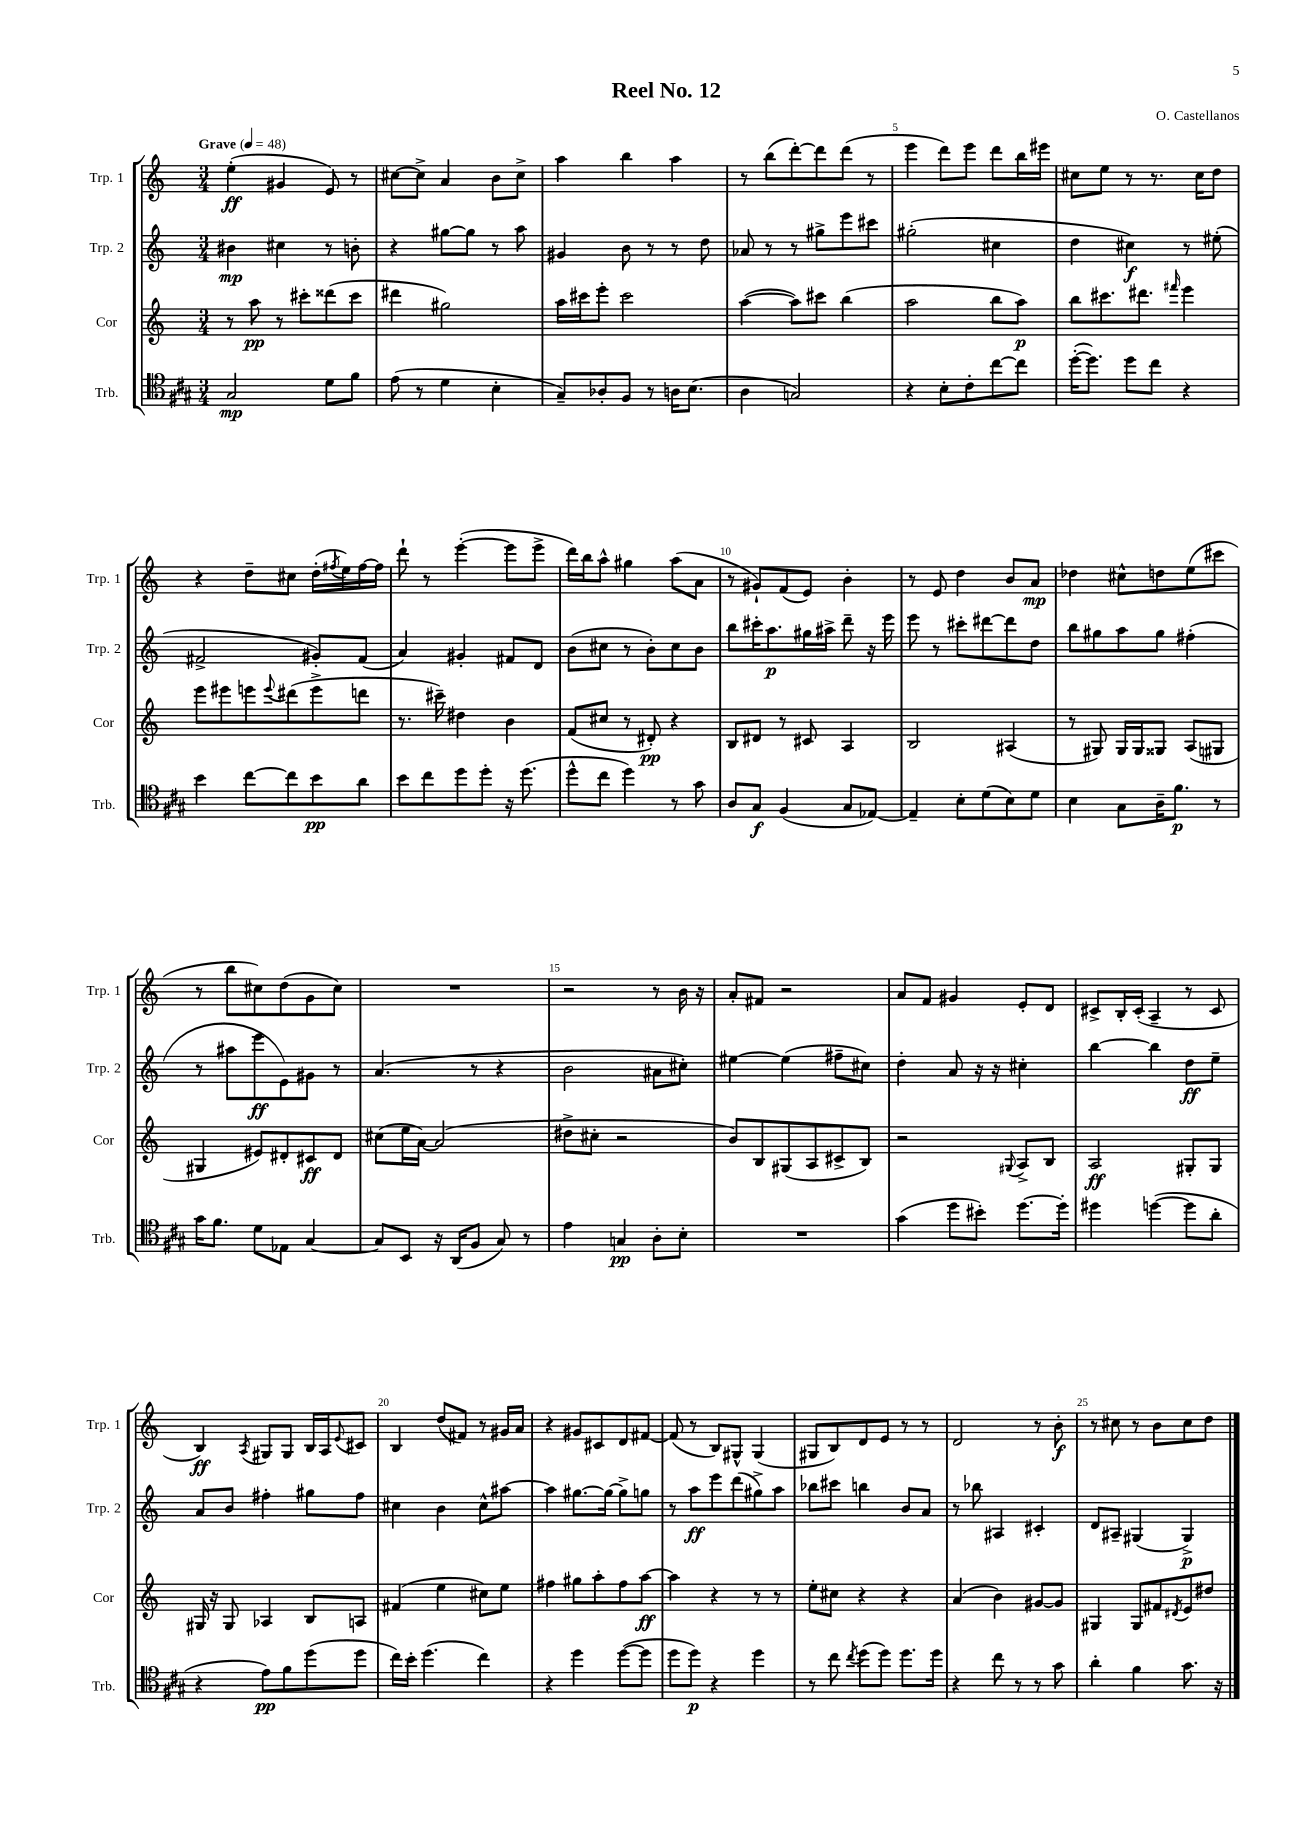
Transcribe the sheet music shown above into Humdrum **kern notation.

**kern	**kern	**kern	**kern
*staff4	*staff3	*staff2	*staff1
*clefC4	*clefG2	*clefG2	*clefG2
*k[f#c#g#]	*k[]	*k[]	*k[]
*M3/4	*M3/4	*M3/4	*M3/4
*MM48	*MM48	*MM48	*MM48
2G#	8r	4b#	(4ee'
.	8aa	.	.
.	8r	4cc#	4g#
.	8ccc#'	.	.
8d	(8ddd##	8r	8e)
8f#	8ccc#	8b'	8r
=	=	=	=
(8e	4ddd#	4r	[8cc#
8r	.	.	8cc#^]
4d	2gg#)	[8gg#	4a
.	.	8gg#]	.
4B'	.	8r	8b
.	.	8aa	8cc#^
=	=	=	=
8G#~)	16aa	4g#	4aa
.	16ccc#	.	.
8A-'	8eee'	.	.
8F#	2ccc#	8b	4bb
8r	.	8r	.
16A	.	8r	4aa
(8.B	.	.	.
.	.	8dd	.
=	=	=	=
4A	([4aa	8a-	8r
.	.	8r	(8bb
2G)	8aa])	8r	[8ddd')
.	8ccc#	8gg#^	8ddd]
.	(4bb	8eee	(8ddd
.	.	8ccc#	8r
=	=	=	=
4r	2aa	(2gg#'	4eee
8B'	.	.	8ddd)
8c#'	.	.	8eee
[8cc#	8bb	4cc#	8ddd
8cc#]	8aa)	.	16bb
.	.	.	16eee#
=	=	=	=
([16dd'	8bb	4dd	8cc#
8.dd])	.	.	.
.	8.ccc#	.	8ee
8dd	.	4cc#)	8r
.	8.ddd#	.	.
8cc#	.	.	8.r
.	16qqfff#	.	.
4r	4eee	8r	.
.	.	.	16cc#
.	.	(8ee#'	8dd
=	=	=	=
4b	8eee	2f#^	4r
.	8eee#	.	.
[8cc#	8eee	.	8dd~
.	8qqeee	.	.
8cc#]	(8ddd#	.	8cc#
8b	8eee^	8g#')	(16dd'
.	.	.	8qff#
.	.	.	16ee)
8a	8ddd	(8f#	[16ff#
.	.	.	16ff#]
=	=	=	=
8b	8.r	4a)	8ddd`
8cc#	.	.	8r
.	16ccc#~)	.	.
8dd	4dd#	4g#'	([4eee'
8dd'	.	.	.
16r	4b	8f#	8eee]
(8.dd	.	.	.
.	.	8d	8eee^
=	=	=	=
8dd^^	(8f	(8b	16ddd)
.	.	.	16bb
8cc#	8cc#	8cc#	8aa^^
4dd)	8r	8r	4gg#
.	8d#')	8b')	.
8r	4r	8cc#	(8aa
8g#	.	8b	8a
=	=	=	=
8A	8B	8bb	8r
8G#	8d#	16ccc#'	8g#`)
.	.	8.aa	.
(4F#	8r	.	(8f
.	8c#	16gg#	8e)
.	.	16aa#^	.
8G#	4A	8ddd~	4b'
[8E-)	.	16r	.
.	.	16eee	.
=	=	=	=
4E-~]	2B	8eee	8r
.	.	8r	8e
8B'	.	8ccc#'	4dd
(8d	.	[8ddd#	.
8B)	(4A#	8ddd#]	8b
8d	.	8dd	8a
=	=	=	=
4B	8r	8bb	4dd-
.	8G#)	8gg#	.
8G#	16G#	8aa	8cc#^^
.	16G#	.	.
16A~	8G##	8gg#	8dd
8.f#	.	.	.
.	(8A	(4ff#'	(8ee
8r	8G#	.	8ccc#
=	=	=	=
16g#	4G#	8r	8r
8.f#	.	.	.
.	.	8aa#	8bb
8d	8e#)	8eee	8cc#)
8E-	8d#'	8e)	(8dd
[4G#	8c#	8g#	8g
.	8d#	8r	8cc#)
=	=	=	=
8G#]	(8cc#	(4.a	2.r
8BB	16ee	.	.
.	[16a)	.	.
16r	(2a]	.	.
(16AA	.	.	.
8F#	.	8r	.
8G#)	.	4r	.
8r	.	.	.
=	=	=	=
4e	8dd#^	2b	2r
.	8cc#'	.	.
4G	2r	.	.
8A'	.	8a#	8r
8B'	.	8cc#')	16b
.	.	.	16r
=	=	=	=
2.r	8b)	[4ee#	8a'
.	8B	.	8f#
.	(8G#	(4ee#]	2r
.	8A	.	.
.	8c#^	8ff#~	.
.	8B)	8cc#)	.
=	=	=	=
(4g#	2r	4dd'	8a
.	.	.	8f
8dd	.	8a	4g#
8b#')	.	16r	.
.	.	16r	.
.	8qqG#	.	.
[8.dd	8A^	4cc#'	8e'
.	8B	.	8d
16dd']	.	.	.
=	=	=	=
4dd#	2A	[4bb	8c#^
.	.	.	16B'
.	.	.	(16c#'
([4dd	.	4bb]	4A~
8dd]	8G#'	8dd	8r
8a'	8G#	8ee~	8c#
=	=	=	=
4r	16G#	8a	4B)
.	16r	.	.
.	8G#	8b	.
.	.	.	8qA
8e)	4A-	4ff#'	8G#
8f#	.	.	8G#
(8dd	8B	8gg#	16B
.	.	.	16A
.	.	.	8qqe
8dd	8A	8ff#	8c#
=	=	=	=
16cc#)	(4f#	4cc#	4B
16b'	.	.	.
(4.dd	.	.	.
.	4ee	4b	(8dd
.	.	.	8f#)
4cc#)	8cc#)	8cc#^^	8r
.	8ee	[8aa#	16g#
.	.	.	16a
=	=	=	=
4r	4ff#	4aa#]	4r
4dd	8gg#	[8.gg#	8g#
.	8aa'	.	8c#
.	.	16gg#_	.
([8dd	8ff#	8gg#^]	8d
8dd]	[8aa	8gg	[8f#
=	=	=	=
8dd	4aa]	8r	(8f#]
8dd)	.	8aa	8r
4r	4r	8eee	8B)
.	.	(8ddd	8G#^^
4dd	8r	8gg#^)	(4G#
.	8r	8aa	.
=	=	=	=
8r	8ee'	8bb-	8G#
8cc#	8cc#	8ccc#	8B)
8qcc#	.	.	.
(8dd	4r	4bb	8d
8dd)	.	.	8e
8.dd	4r	8b	8r
.	.	8a	8r
16dd	.	.	.
=	=	=	=
4r	(4a	8r	2d
.	.	8bb-	.
8cc#	4b)	4A#	.
8r	.	.	.
8r	[8g#	4c#'	8r
8g#	8g#]	.	8b'
=	=	=	=
4a'	4G#	8d	8r
.	.	8A#~	8cc#
4f#	8G#	(4G#	8r
.	8f#	.	8b
.	8qd#	.	.
8.g#	8e	4G#^)	8cc#
.	8dd#	.	8dd
16r	.	.	.
==	==	==	==
*-	*-	*-	*-
